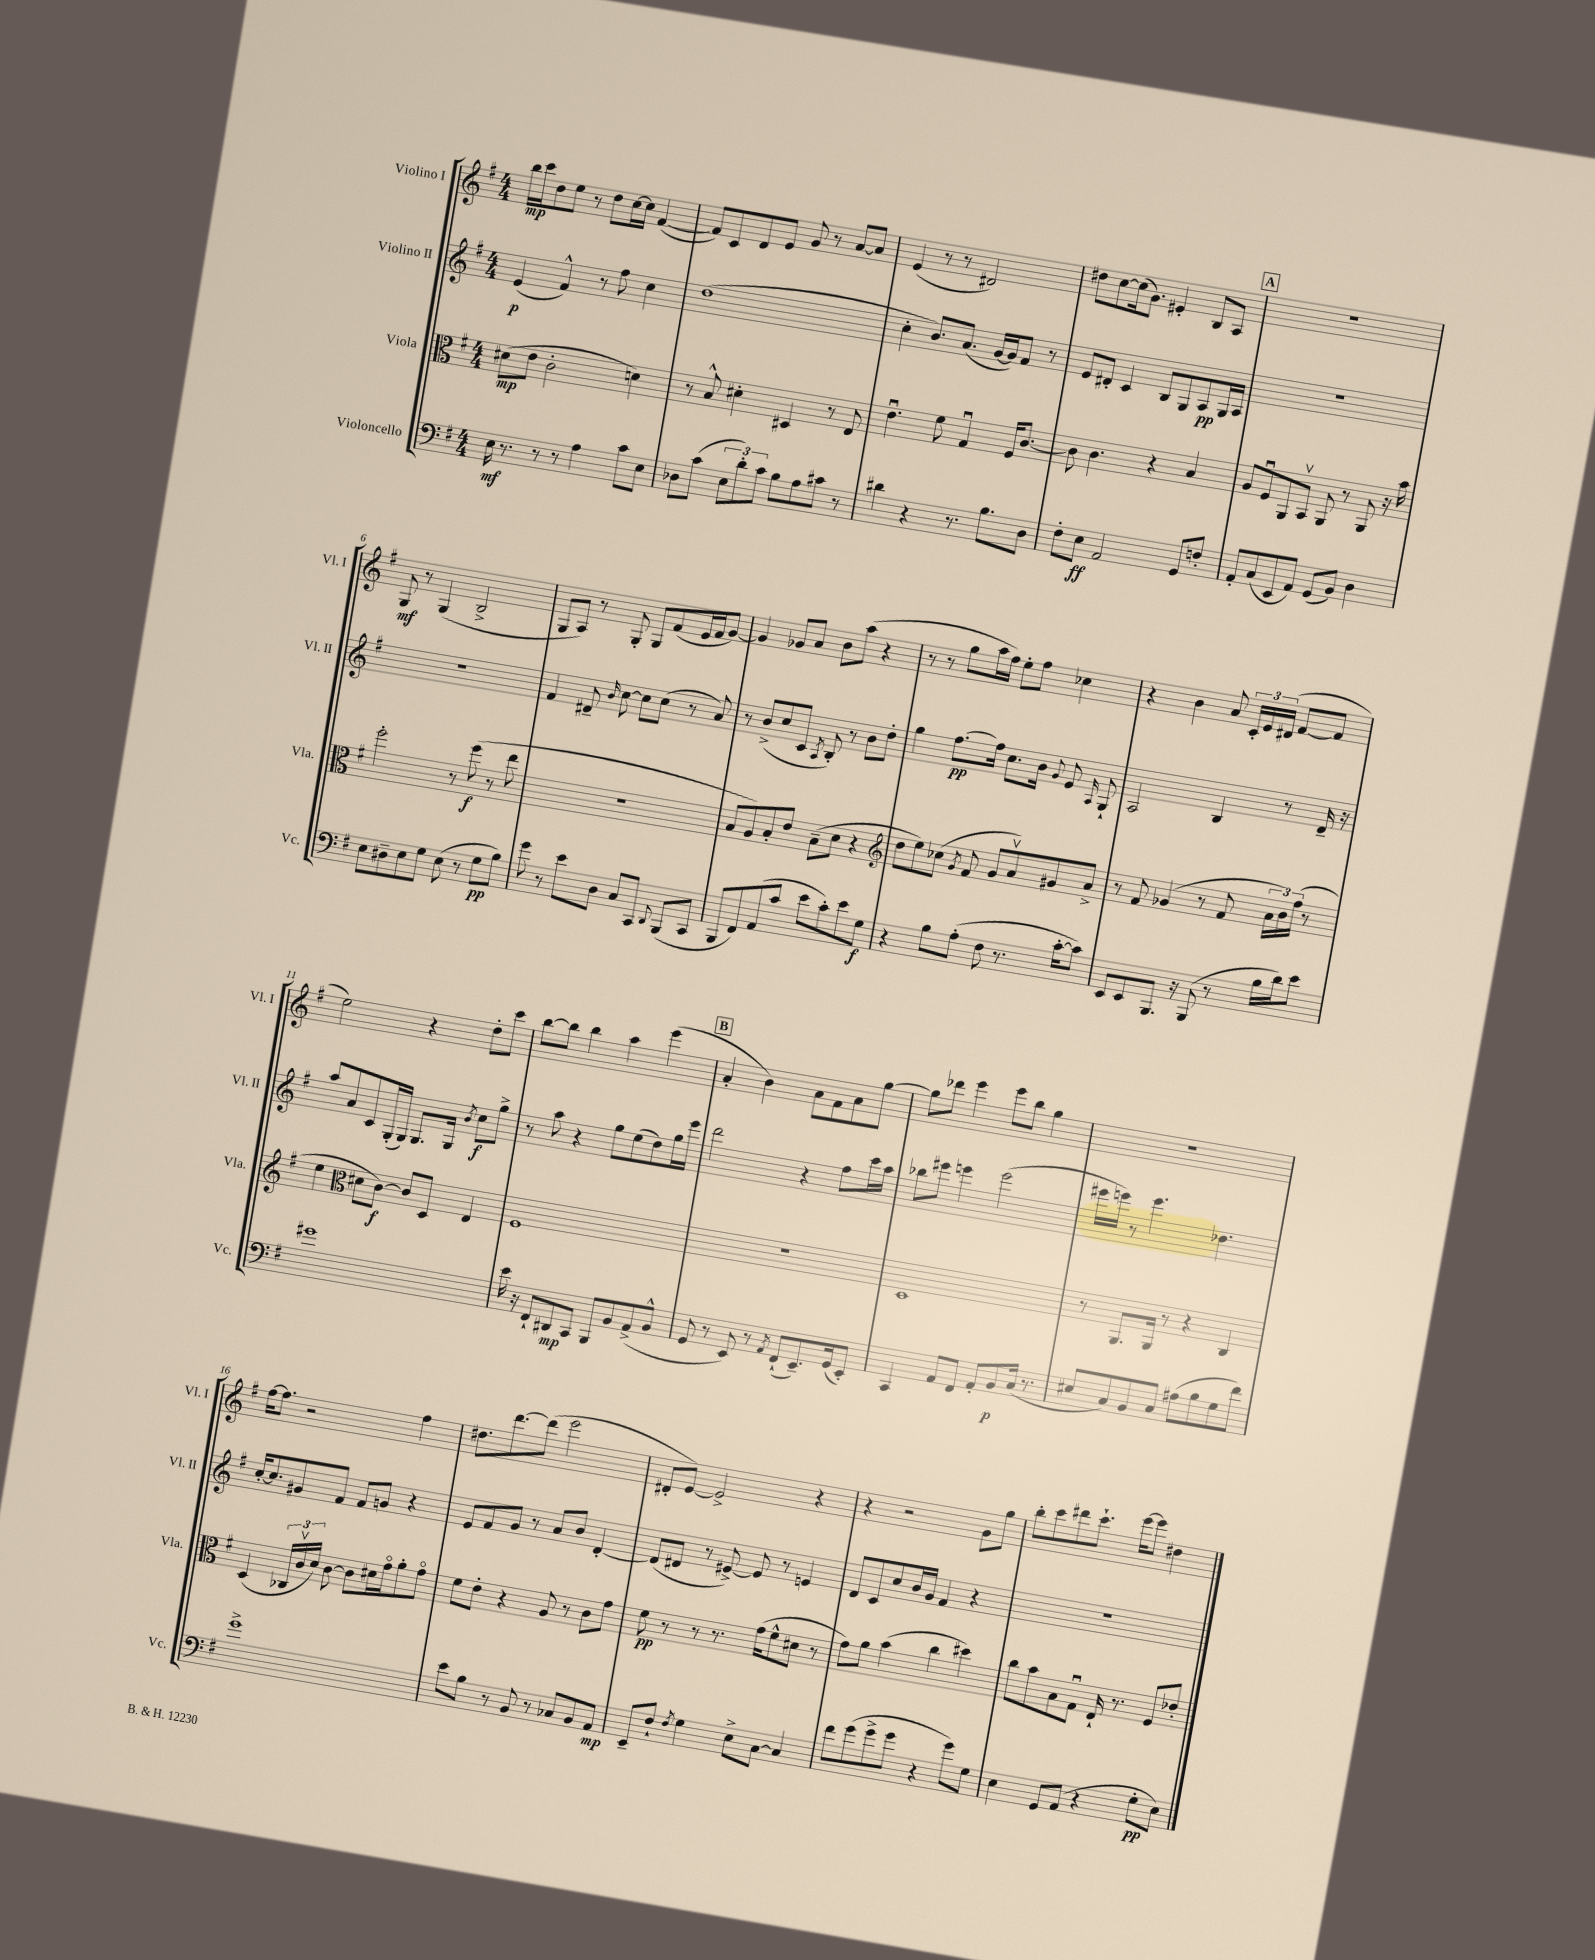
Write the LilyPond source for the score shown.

<<
\new StaffGroup <<
\new Staff = "s0" \with { instrumentName = "Violino I" shortInstrumentName = "Vl. I" } {
    \clef treble \key g \major \numericTimeSignature \time 4/4
    \autoBeamOff b''16[\mp c'''16 d''8 e''8] r8 d''8[ c''16~ c''16] fis'4~( |
    fis'8[) c'8 d'8 e'8] g'8 r8 a'8[~ a'8] |
    e'4( r8 r8 dis'2) |
    dis''8[ c''8~ c''16( g'8.]) eis'4-. b8[ a8] |
    \mark \markup { \box "A" } R1 |
    g8\mf r8 g4( b2-> |
    g8[ a8]) r8 g8-. g8[ fis'8( e'16 fis'16 g'8]~) |
    g'4 ges'8[ a'8] b'8[ a''8]( r4 |
    r8 r8 g''8[ a''16 fis''16]) e''8[-. fis''8] ces''4 |
    r4 b'4 a'8 \tuplet 3/2 { c'16[-. e'16 dis'16]( } fis'8[~ fis'8] |
    e''2) r4 d''8[-. c'''8] |
    b''8[~ b''8] b''4 a''4 e'''4( |
    \mark \markup { \box "B" } a'4-. b'4) a'8[ fis'8 a'8 g''8]~ |
    g''8[ des'''8] e'''4 e'''8[ b''8] g''4 |
    R1 |
    fis''16[~ fis''8.] r2 fis''4 |
    dis''8.[ d'''8.~ d'''8]( e'''2 |
    dis'8[-. e'8]~) e'2-> r4 |
    r4 r2 g'8[ g''8] |
    b''8[-. c'''8 dis'''8 c'''8.]-! e'''16[~ e'''8] dis''4 \bar "|." |
}
\new Staff = "s1" \with { instrumentName = "Violino II" shortInstrumentName = "Vl. II" } {
    \clef treble \key g \major \numericTimeSignature \time 4/4
    \autoBeamOff e'4\p( fis'4-^) r8 fis''8 c''4 |
    d''1( |
    c''4-. b'8.[) a'8.]( g'16[~ g'16) fis'8] r8 |
    e'8[ dis'8]-. c'4 b8[ g8 a8\pp g16 a16] |
    \mark \markup { \box "A" } R1 |
    r1 |
    fis'4 dis'8-- \grace { b'16 } c''8~ c''8[ c''8]( r8 a'8) |
    r8 b'8[->( c''8 c'8] \acciaccatura { a8 } b8-.) r8 b'8[ d''8]-. |
    g''4 fis''8.[~\pp fis''16] c''8.[ b'16] \appoggiatura { g'8 } e'8 \grace { a16 } g8-! |
    a2 b4 r8 d'16-- r16 |
    a''8[ a'8 c'8 g16-.( g16]) g8.[ g16] \acciaccatura { b'8 } c''8[\f g''8]-> |
    r8 a''8 r4 g''8[ e''8( d''8) g''16 e'''16] |
    \mark \markup { \box "B" } d'''2 r4 fis''8[ c'''16 a''16] |
    bes''8[ eis'''8] e'''4 e'''2( |
    eis'''16[ e'''16]) r8 e'''4. des''4. |
    c''16[~-. c''8. gis'8 fis'8] fis'8[ g'8] r4 |
    e'8[ fis'8 g'8] r8 a'8[ b'8] d'4~-. |
    d'8[( dis'8] r8 eis'8~->) eis'8 r8 e'4 |
    d'8[ c'8 c''8 b'16 g'16] fis'4 r4 |
    R1 \bar "|." |
}
\new Staff = "s2" \with { instrumentName = "Viola" shortInstrumentName = "Vla." } {
    \clef alto \key g \major \numericTimeSignature \time 4/4
    \autoBeamOff dis'8[\mp( e'8] c'2-. d'4) |
    r8 b8-^ dis'4-. dis4 r8 e8 |
    e'4.\downbow fis'8 g4\downbow fis16[ c'8.]~ |
    c'8 c'4. r4 b4 |
    \mark \markup { \box "A" } a8[ fis8\downbow a,8 b,8]\upbow a,8 r8 a,8 r16 b'16 |
    fis''2-. r8 fis''8\f( r8 e''8 |
    R1 |
    b8[ a8) b8-. e'8] b8[--( d'8] r4 |
    \clef treble d''8[ e''8) ces''8]( \acciaccatura { g'8 } fis'8 g'8[ a'8\upbow) gis'8 a'8]-> |
    r8 fis'8 ges'4( r8 fis'8 \tuplet 3/2 { a'16[ b'16) fis''16]( } r8 |
    e''4 \clef alto dis'8[ c'8]~\f) c'8[ d8] e4 |
    fis1 |
    \mark \markup { \box "B" } r1 |
    d1 |
    r8 a,8.[ a,16] r8 r4 c4 |
    d4( \tuplet 3/2 { ces16[ c'16\upbow d'16]) } c'8~ c'8[ dis'16 g'16\flageolet a'8-. g'8]\flageolet |
    fis'8[ e'8]-. r4 a8 r8 c'8[ g'8] |
    fis'8\pp r8 r8 r8. g'16[( fis'8-^ dis'8] r8 |
    g'8[) a'8] b'4( c''4 dis''4) |
    c''8[ b'8 b8 g8]\downbow e16-! r8. fis8[ ees'8]-. \bar "|." |
}
\new Staff = "s3" \with { instrumentName = "Violoncello" shortInstrumentName = "Vc." } {
    \clef bass \key g \major \numericTimeSignature \time 4/4
    \autoBeamOff e16\mf r8. r8 r8 a4 c'8[ e8] |
    des8[ c'8]( \tuplet 3/2 { e8[ d'8-.) c'8] } b8[ a8 cis'8] r8 |
    dis'4 r4 r8. b8.[ d8] |
    fis8[-. e8]\ff a,2 g,8[ f8]-. |
    \mark \markup { \box "A" } a,8[-. c8( e,8 a,8]) g,8[( b,8]) d4 |
    e8[ dis8-- e8 g8] e8( r8 g8[\pp b8]) |
    g'8 r8 e'8[ d8] c8[ c,8] \appoggiatura { d,8 } b,,8[( c,8] |
    b,,8[ fis,8) a,8( c'8] e'8[ c'8-.) e'8 g8]\f |
    r4 b8[ a8]-.( fis8 r8. c'16[~-. c'8]) |
    e,8[ e,8 b,,8.] r16 b,,8( r8 b16[ d'16) e'8] |
    gis'1 |
    e'16 r16 fis,8[-! dis,8\mp c,8] b,,8[ b,8 a,8->( b,8]-^ |
    \mark \markup { \box "B" } g,8 r8 e,8) r8 \acciaccatura { a,8 } fis,8[-!( e,8.--) g,16( e,8]-.) |
    c,4 a,8[ fis,8] a,8[-. b,8\p c16]( r8. |
    eis8[ c8) b,8 c8] ais8[( b8 g8 fis'8]) |
    g'1-> |
    e'8[ b8] r8 b,8 r8 ces8[ b,8 a,8]\mp |
    e,8[-- fis8]-! \acciaccatura { fis8 } g4 e8[-> c8]~ c4 |
    fis'8[ g'8( g'8-> g'8] r4 g'8[) g8] |
    e4 g,8[ a,8]( r4 g8[-.\pp e8]) \bar "|." |
}
>>
>>
